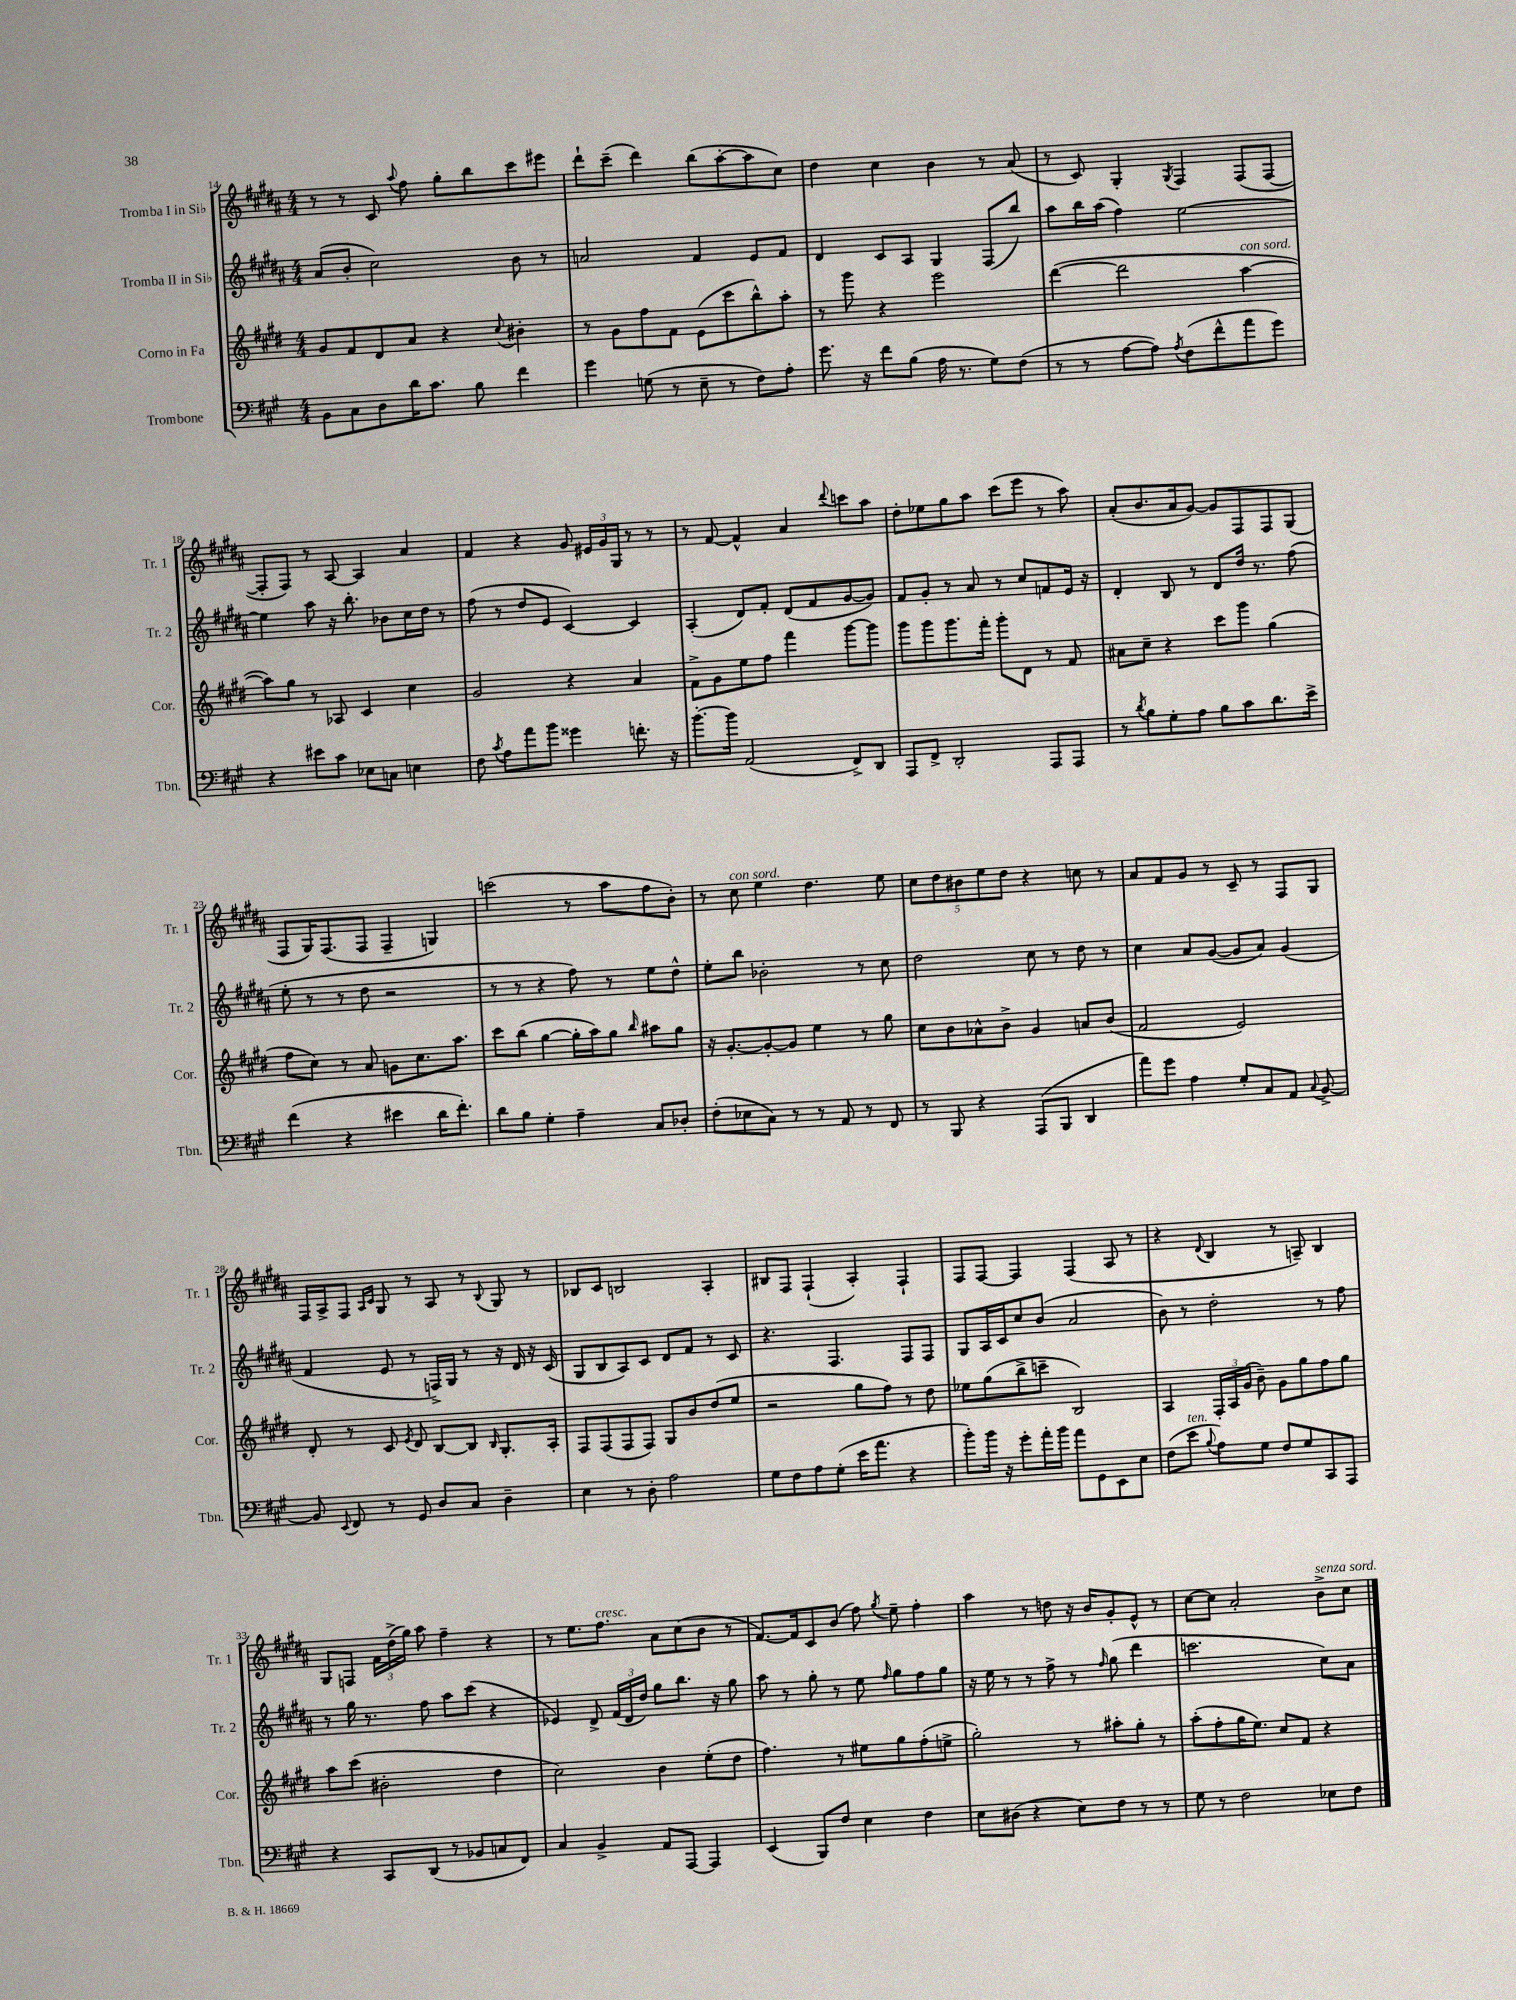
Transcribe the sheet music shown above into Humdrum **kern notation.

**kern	**kern	**kern	**kern
*staff4	*staff3	*staff2	*staff1
*clefF4	*clefG2	*clefG2	*clefG2
*k[f#c#g#]	*k[f#c#g#d#]	*k[f#c#g#d#a#]	*k[f#c#g#d#a#]
*M4/4	*M4/4	*M4/4	*M4/4
8BB	8g#	(8a#	8r
8C#	8f#	8b'	8r
8D	8d#	2cc#)	8c#
.	.	.	8qqaa#
16d	8a	.	8ff#
8.c#	.	.	.
.	4r	.	8gg#'
8B	.	.	8bb
.	8qqcc#	.	.
4f#	4b#'	8b	8ccc#
.	.	8r	8eee#
=	=	=	=
4g#	8r	2a	8ddd#`
.	8g#	.	(8ccc#~
(8G	8ff#	.	4ddd#)
8r	8f#	.	.
8E~	(8e	4f#	(8bb
8r	8ccc#	.	[8aa#'
8F#)	8bb^^)	8e	8aa#]
8A'	8aa'	8f#	8cc#)
=	=	=	=
8.g#	8r	4d#	4dd#
.	8ggg#	.	.
16r	.	.	.
8f#	4r	8c#	4cc#
(8B	.	8A#	.
16A	2eee	4G#	4b
8.r	.	.	.
8G#)	.	(8F#	8r
(8F#	.	8bb)	(8a#
=	=	=	=
8r	([4ddd#	8aa#	8r
8r	.	16bb	8c#)
.	.	(16aa#	.
[8A	2ddd#]	4ff#)	4G#'
8A])	.	.	.
8qA	.	.	8qG#
(8F#	.	[2ee	4F#
8f#^^	.	.	.
8a	[4aa	.	(8F#
8g#)	.	.	[8F#
=	=	=	=
4r	8aa])	4ee]	8F#']
.	8gg#	.	8F#)
8e#	8r	8aa#	8r
8c#	8A-	16r	[8A#
.	.	8.bb'	.
8E-	4c#	.	4A#]
8C	.	8b-	.
4E	4cc#	16cc#	4a#
.	.	16dd#	.
.	.	8r	.
=	=	=	=
8F#	2g#	(8ff#	4f#
8qc#	.	.	.
8A	.	8r	.
8a	.	8dd#	4r
8b	.	8e	.
4g##	4r	[4c#)	8g#
.	.	.	24e#
.	.	.	24g#
.	.	.	24G#
8.f'	4a	4c#]	8r
.	.	.	8r
16r	.	.	.
=	=	=	=
[8.b'	8f#^	(4A#'	8r
.	8g#	.	[8f#
16b]	.	.	.
(2AA	8ee	8d#)	4f#^^]
.	8ff#	8f#'	.
.	4fff#	(8d#	4a#
.	.	8f#	.
.	.	.	8qqddd#
8FF#^)	[8ggg#	[8g#	8ccc
8DD	8ggg#]	8g#])	8aa#
=	=	=	=
8AAA	8ggg#	8f#	8dd#'
8FF#^	8ggg#	8g#'	8ee-
2DD'	8.ggg#	8r	8gg#
.	.	8a#	8aa#
.	16fff#'	.	.
.	8ggg#'	8r	(8ccc#
.	8d#	8cc#	8eee
8AAA	8r	8f	8r
8AAA	8f#	16e	8aa#)
.	.	16r	.
=	=	=	=
8r	8a#	4d#'	(8a#'
8qd	.	.	.
8B	8cc#~	.	8.b
8G#'	4r	8B	.
.	.	.	16a#
8A	.	8r	[8g#)
8B	8ccc#	8d#	8g#]
8c#	8ggg#	16dd#	8F#
.	.	8.r	.
8.d	(4gg#	.	8F#
.	.	(8ff#	(8G#
16e^	.	.	.
=	=	=	=
(4f#	8ff#	8ee'	8F#
.	8cc#)	8r	16G#)
.	.	.	(8.F#
4r	8r	8r	.
.	8a	8dd#	8F#
4e#	8g	2r	4F#~
.	8.cc#	.	.
16d	.	.	4G)
8.f#')	8.aa	.	.
=	=	=	=
8d	8ccc#	8r	(2ccc
8B	(8bb	8r	.
4G#'	[4gg#	4r	.
4A~	16gg#']	8ff#)	8r
.	16aa)	.	.
.	8gg#	8r	8aa#
.	16qqbb	.	.
8C#	8aa#	8ee	8ff#
8D-'	8gg#	8dd#^^	8b')
=	=	=	=
(8F#'	16r	8ee'	8r
.	[8.g#'	.	.
8E-	.	8bb	8cc#
8C#)	8g#'_	2b-'	4ee
8r	8g#]	.	.
8r	4ee	.	4.dd#
8AA	.	.	.
8r	8r	8r	.
8FF#	8gg#	8cc#	8ee
=	=	=	=
8r	8cc#	2dd#	10cc#
.	.	.	10dd#
8BBB	8b	.	.
.	.	.	10b#
4r	8a-^^	.	.
.	.	.	10ee
.	8b^	.	.
.	.	.	10dd#
(8AAA	4g#	8cc#	4r
8BBB	.	8r	.
4DD	8a	8dd#	8cc
.	(8b	8r	8r
=	=	=	=
8a)	2f#	4cc#	8a#
8g#	.	.	8f#
4A	.	8a#	8g#
.	.	([8g#	8r
8G#'	2e)	8g#]	8c#~
8C#	.	8a#)	8r
8AA	.	(4g#	8F#
8qqC#	.	.	.
[8BB^	.	.	8G#
=	=	=	=
8BB]	8d#'	4f#	16F#
.	.	.	16A#^
8qqEE	.	.	.
8FF#	8r	.	8F#
.	.	.	16qqA#
.	.	.	16qqc#
8r	8c#	8e	8G#
.	8qe	.	.
8GG#	8d#	8r	8r
8D	[8B	16F^)	8A#
.	.	16G#	.
8C#	8B]	8r	8r
.	16qqB	.	8qqB
4D~	8.G#'	16r	8G#
.	.	16d#	.
.	.	16r	8r
.	16A'	(16c#	.
=	=	=	=
4E	8F#	8G#	8B-
.	(8F#	8B	8c#
8r	8F#	8A#)	2B
8D'	8F#)	8c#	.
2A	8G#	8d#	.
.	8b	8f#	.
.	(8dd#	8r	4A#'
.	8ee	8c#	.
=	=	=	=
8G#	2r	4.r	8B#
8F#	.	.	8F#
8A	.	.	(4F#`
(8G#'	.	4.F#	.
16e	8gg#	.	4A#')
8.a	.	.	.
.	8ff#)	.	.
4r	8r	8F#	4F#`
.	8dd#	8F#	.
=	=	=	=
8b')	8ee-	8G#	8F#
16b	(8gg#	16A#	[8F#
16r	.	16c#	.
8g#'	8bb^	8cc#	4F#]
16a'	8ccc~	(8b	.
16b	.	.	.
8a	2B)	2a#	(4F#
8GG#	.	.	.
8EE	.	.	8A#
8E	.	.	8r
=	=	=	=
(8F#	4A	8b)	4r
8e	.	8r	.
8qqB	.	.	8qqd#
8A)	24F#'	2dd#'	4B
.	24A	.	.
.	(24g#	.	.
8G#	8b~)	.	.
8F#	8g#	.	8r
8G#	8gg#	.	8A~)
8CC#	8ff#	8r	4B
8AAA	8gg#	8ff#	.
=	=	=	=
4r	8aa	8r	8G#
.	(8ccc#	16gg#	8F
.	.	8.r	.
8CC#	2b#'	.	24f#
.	.	.	(24dd#^
.	.	.	24gg#)
(8DD	.	8ff#	8aa#
8r	.	8aa#	4ff#~
8BB-	.	(8ccc#	.
8C	4dd#	4r	4r
8FF#)	.	.	.
=	=	=	=
4C#	2cc#)	4e-)	8r
.	.	.	8.ee
4BB^	.	8d#^	.
.	.	.	8.ff#
.	.	(24f#	.
.	.	24d#	.
.	.	24dd#)	.
8AA	4b	8gg#	8a#
[8AAA	.	8.bb	(8cc#
4AAA]	(8ee'	.	8b
.	.	16r	.
.	8dd#	8gg#	8r
=	=	=	=
(4EE	4.ff#)	8aa#	[8.f#)
.	.	8r	.
.	.	.	16f#]
8BBB)	.	8gg#'	8c#
8F#	8r	8r	(8b
4E	8ee#	8ee	8ff#)
.	.	16qqff#	8qgg#
.	8gg#	8gg#	8ee~
4F#	(8ff#'	8ff#	4ff#'
.	8ee^	8gg#	.
=	=	=	=
8E	2gg#')	16r	4aa#
.	.	16ee	.
(8D#	.	8r	.
4r	.	8r	8r
.	.	8ff#^	8dd
8E)	8r	8r	16r
.	.	.	16b
.	.	16qqff#	.
8F#	8aa#'	(8gg#	8g#'
8r	8gg#'	4ddd#	8e^^
8r	8r	.	8r
=	=	=	=
8G#	(8aa'	2.ccc	[8cc#
8r	8ff#'	.	8cc#]
2F#	16gg#	.	2a#'
.	8.ee)	.	.
.	8cc#	.	.
.	8f#	.	.
8E-	4r	8cc#)	8b^
8F#	.	8a#	8cc#
==	==	==	==
*-	*-	*-	*-
